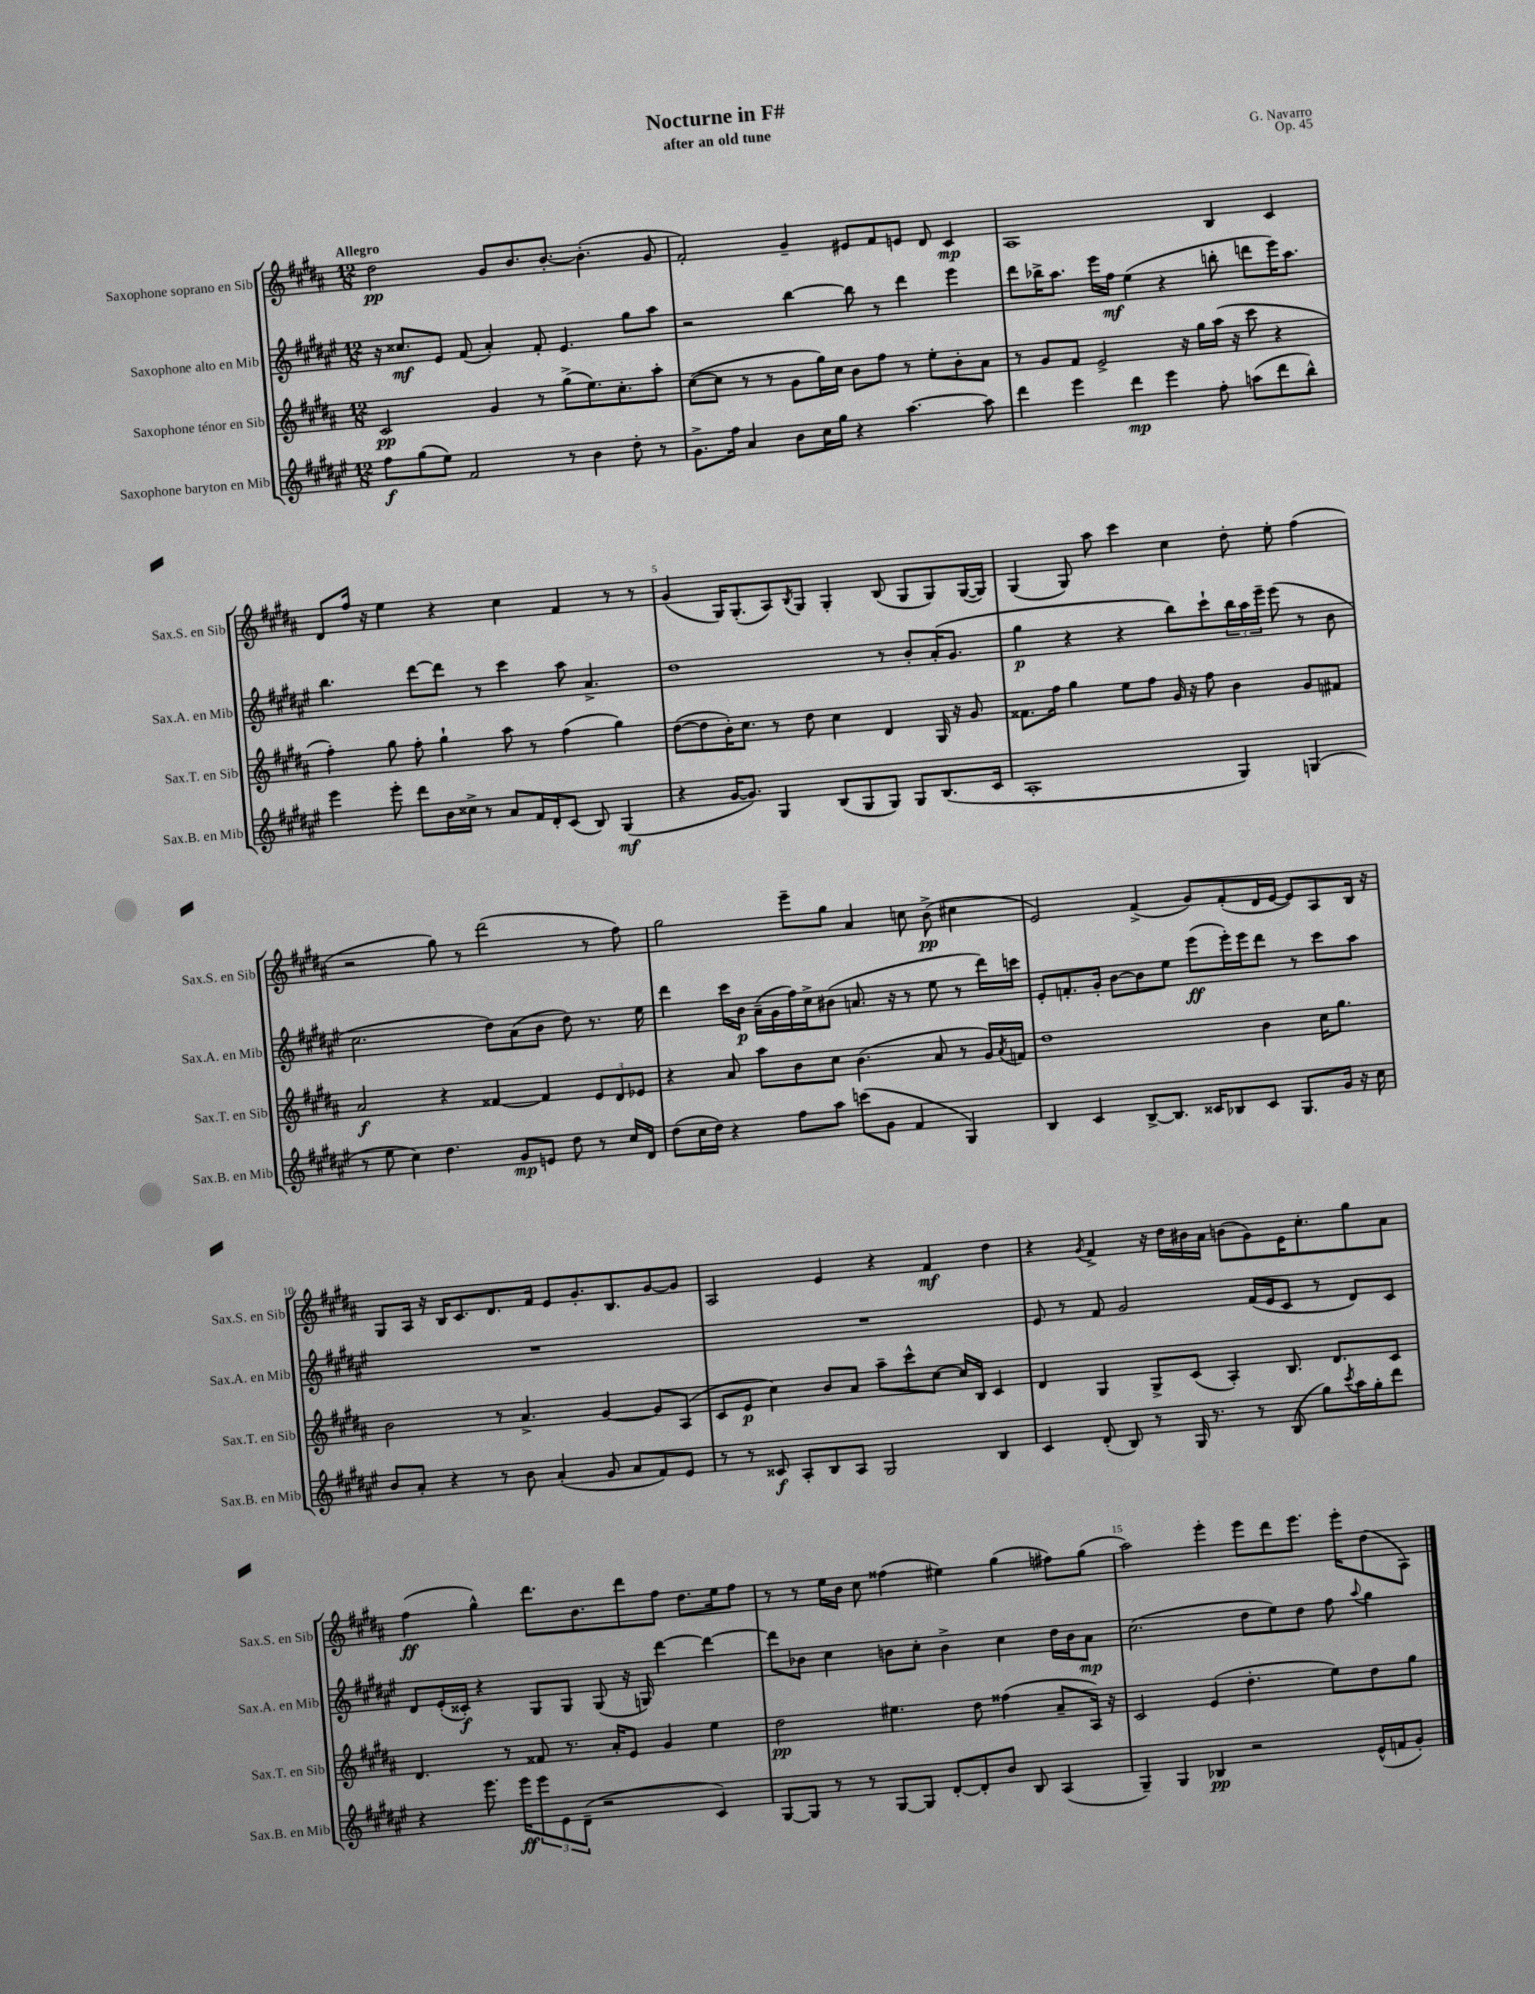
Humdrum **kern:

**kern	**kern	**kern	**kern
*staff4	*staff3	*staff2	*staff1
*clefG2	*clefG2	*clefG2	*clefG2
*k[f#c#g#d#a#e#]	*k[f#c#g#d#a#]	*k[f#c#g#d#a#e#]	*k[f#c#g#d#a#]
*M12/8	*M12/8	*M12/8	*M12/8
8ff#	2c#	16r	2dd#
.	.	8.cc##	.
(8gg#	.	.	.
8ee#)	.	8e#	.
2f#	.	(8f#	.
.	4g#	4a#')	8g#
.	.	.	8.b
.	8r	8f#'	.
.	.	.	[8.b'
8r	(8gg#^	4.e#	.
4b	8.ee)	.	(4.b']
.	8.cc#'	.	.
8dd#'	.	8gg#	.
8r	8aa#'	8aa#	8g#
=	=	=	=
8.g#^	([8cc#	2r	2f#')
.	8cc#]	.	.
16ff#	.	.	.
4a#	8r	.	.
.	8r	.	.
8b	8g#	[4bb	4g#~
16cc#	16gg#)	.	.
16gg#	16cc#	.	.
4r	8b	8bb]	8e#
.	8ff#	8r	8f#
[4.aa#	8r	4ddd#	8e
.	8ee'	.	8d#
.	8b'	4eee#	4c#
8aa#]	8a#	.	.
=	=	=	=
4ddd#	8r	8ddd#	1A#
.	8g#	16bb-^	.
.	.	8.aa#	.
4eee#	8f#	.	.
.	2e^	16eee#	.
.	.	16ff#	.
4ddd#	.	(4ee#	.
4eee#	.	4r	.
.	16r	.	.
.	16gg#	.	.
8ff#'	(16aa#	8bb'	4B
.	16r	.	.
(8aa	8ccc#	8ddd	.
8ddd#	4r	16eee#)	4c#
.	.	8.aa#	.
8bb^^)	.	.	.
=	=	=	=
4eee#	4ff#')	4.bb	8d#
.	.	.	16ff#
.	.	.	16r
8eee#'	8gg#	.	4ee
8ddd#	8ff#'	[8ddd#	.
16b	4gg#`	8ddd#]	4r
16cc##^	.	.	.
8r	.	8r	.
8a#	8aa#	4ccc#	4cc#
16f#	8r	.	.
16d#'	.	.	.
(8c#	(4ff#	8aa#	4f#
8B)	.	4.a#^	.
(4G#	4gg#)	.	8r
.	.	.	8r
=	=	=	=
4r	([8dd#	1dd#	(4g#
.	8dd#]	.	.
[16g#	16b')	.	16G#)
8.g#])	8.cc#	.	(8.G#'
4G#	8r	.	8A#)
.	.	.	8qB
.	8dd#	.	8G#
(8B	4cc#	.	4G#'
8G#	.	.	.
8G#)	4d#	8r	(8B
8G#	.	8b'	8G#
(8.B	16G#	(16a#'	8G#)
.	16r	8.g#	.
.	8g#	.	([16G#
16c#	.	.	16G#])
=	=	=	=
1A#'	8.f##	4gg#	(4G#
.	16ff#	.	.
.	4gg#	4r	8G#)
.	.	.	8aa#
.	8ee	4r	4ccc#
.	8ff#	.	.
.	16g#	8bb)	4cc#
.	16r	.	.
.	8ff#	8ccc#`	.
4G#)	4b	24bb	8dd#'
.	.	24aa#	.
.	.	24eee#~	.
.	.	(8eee#	8ee'
(4G	8g#	8r	(4ff#
.	8f#	8b	.
=	=	=	=
8r	2a#	2.cc#	2r
8ee#	.	.	.
4cc#)	.	.	.
4.dd#	4r	.	8gg#)
.	.	.	8r
.	[4f##	8dd#)	(2ddd#
8g#	.	(8a#	.
8e	4f##]	8b	.
8dd#	.	8dd#)	.
8r	12e	8.r	8r
.	12d#	.	.
16cc#	.	.	8ff#)
.	12e-	.	.
16d#	.	16ee#	.
=	=	=	=
(8dd#	4r	4ddd#	2gg#
16cc#	.	.	.
16dd#)	.	.	.
4r	8a#	16ccc#	.
.	.	16b	.
.	8aa#	(16a#~	.
.	.	16g#	.
8ff#	8b	16ff#)	8eee~
.	.	16cc#^	.
8aa#	8cc#	(8b#	8gg#
(8ccc	(4.b	8.a	4a#
8g#	.	.	.
.	.	16r	.
4f#	.	8r	8cc
.	8a#	8ee#	(8b^
4G#)	8r	8r	4cc#
.	16g#)	16ddd#)	.
.	8qa#	.	.
.	16f	16ccc	.
=	=	=	=
4B	1dd#	8e#'	2e)
.	.	8.f'	.
4c#	.	.	.
.	.	16g#'	.
.	.	[8b	.
[8B^	.	8b]	(4f#^
8.B]	.	8ee#	.
.	.	(8eee#	8g#)
16c##	.	.	.
8B-	.	16eee#')	(8f#'
.	.	16eee#	.
8c##	4b	8ddd#	16d#
.	.	.	[16e
8.G#	.	8r	8e])
.	16cc#	8ccc#	8A#
16g#	8.gg#	.	.
16r	.	8aa#	16B
16cc#	.	.	16r
=	=	=	=
8b	2b	1.r	8G#
8a#'	.	.	16A#
.	.	.	16r
4r	.	.	16B
.	.	.	8.c#
8r	8r	.	8.d#
8b	4.a#^	.	.
.	.	.	16f#
(4a#'	.	.	8e
.	.	.	8.g#'
8g#	[4g#	.	.
.	.	.	8.B
8a#	.	.	.
8f#)	8g#]	.	[8g#
8e#	(8A#	.	8g#]
=	=	=	=
8r	8c#	1.r	2A#
8r	8e	.	.
8c##	4cc#)	.	.
8A#'	.	.	.
8B	8b	.	4e
8A#	8a#	.	.
2G#	8aa#~	.	4r
.	8ccc#^^	.	.
.	[8cc#	.	4f#
.	16cc#]	.	.
.	16B	.	.
4B	4c#	.	4dd#
=	=	=	=
4c#	4d#	8e#	4r
.	.	8r	.
.	.	.	8qg#
(8d#'	4G#	8f#	4f#^
8B)	.	2g#	.
8r	8G#^	.	16r
.	.	.	16dd#
16G#	(8c#	.	16b#
8.r	.	.	16a#
.	4A#')	.	(8b
8r	.	(16f#	8g#)
.	.	16e#	.
(8B	8.B	8c#	16e
.	.	.	8.cc#'
8gg#)	.	8r	.
.	8.d#	.	.
8qccc#	.	.	.
16aa#	.	8d#)	8gg#
16gg#'	.	.	.
8ddd#	8c#	8c#	8a#
=	=	=	=
4r	4.d#	8d#	(4ff#
.	.	(16e#'	.
.	.	16c##')	.
8.eee#	.	4r	4gg#^^)
.	8r	.	.
16eee#	.	.	.
12eee#	8f##	8G#	8.ddd#
12e#	.	.	.
.	8.r	8G#	.
(12d#~	.	.	.
.	.	.	8.b
2r	.	(8G#	.
.	16a#'	.	.
.	8e	16r	8ddd#
.	.	16G)	.
.	4g#	[4ddd#	8ff#
.	.	.	8.dd#
4c#)	4ee	4ddd#_	.
.	.	.	16ee
.	.	.	8ff#
=	=	=	=
[8G#	2dd#	8ddd#]	8r
8G#]	.	8b-	8r
8r	.	4cc#	16ee
.	.	.	16b
8r	.	.	8cc#
[8G#	4.ee#	8b	(4ff##
8G#]	.	8cc#'	.
[8d#'	.	4b^	4ee#)
8d#']	8dd#	.	.
8b	(4ff##	4cc#	(4gg#
8B	.	.	.
(4A#	8a#~	16dd#	8ff#)
.	.	16b	.
.	16A#)	8a#	(8gg#
.	16r	.	.
=	=	=	=
4G#~)	2c#	(2.cc#	2aa#)
4G#	.	.	.
4B-	(4e	.	4eee'
2r	4.dd#'	8dd#	8eee
.	.	8ee#)	8ddd#
.	.	8dd#	8.eee
.	8ee)	8ff#	.
.	.	.	16eee'
.	.	8qqaa#	.
(16e#^^	8dd#	4gg#	(8dd#
16f	.	.	.
8g#')	8gg#	.	8A#)
==	==	==	==
*-	*-	*-	*-
